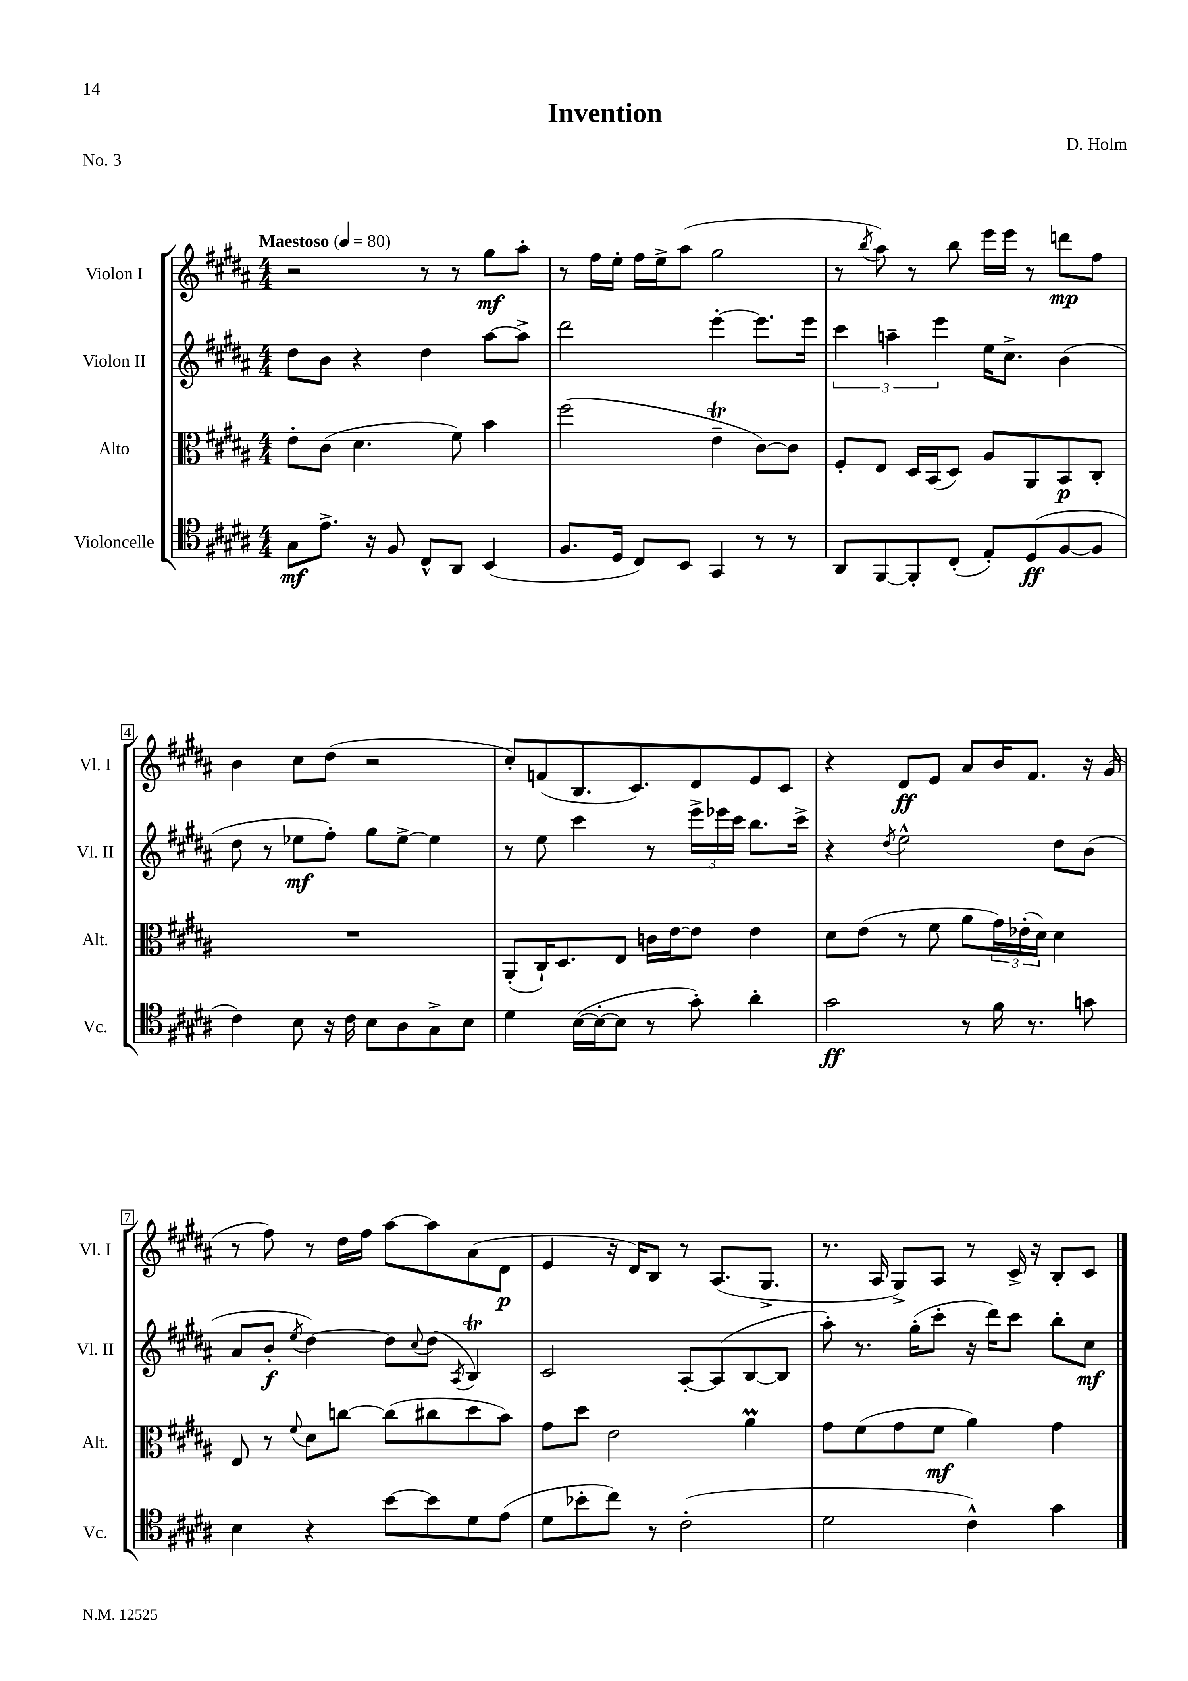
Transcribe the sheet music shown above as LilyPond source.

\header { title = "Invention" composer = "D. Holm" piece = "No. 3" }
<<
\new StaffGroup <<
\new Staff = "s0" \with { instrumentName = "Violon I" shortInstrumentName = "Vl. I" } {
    \clef treble \key b \major \numericTimeSignature \time 4/4 \tempo "Maestoso" 4 = 80
    r2 r8 r8 gis''8\mf ais''8-. |
    r8 fis''16 e''16-. fis''16 e''16-> ais''8( gis''2 |
    r8 \acciaccatura { b''8 } ais''8) r8 b''8 e'''16 e'''16 r8 d'''8\mp fis''8 |
    b'4 cis''8 dis''8( r2 |
    cis''8-.) f'8( b8. cis'8.) dis'8 e'8 cis'8 |
    r4 dis'8\ff e'8 ais'8 b'16 fis'8. r16 gis'16( |
    r8 fis''8) r8 dis''16 fis''16 ais''8~ ais''8 ais'8( dis'8\p |
    e'4 r16 dis'16) b8 r8 ais8.( gis8.-> |
    r8. ais16 gis8->) ais8 r8 cis'16-> r16 b8-. cis'8 \bar "|." |
}
\new Staff = "s1" \with { instrumentName = "Violon II" shortInstrumentName = "Vl. II" } {
    \clef treble \key b \major \numericTimeSignature \time 4/4
    dis''8 b'8 r4 dis''4 ais''8~ ais''8-> |
    dis'''2 e'''4~-. e'''8. e'''16 |
    \tuplet 3/2 { cis'''4 a''4-- e'''4 } e''16 cis''8.-> b'4( |
    dis''8 r8 ees''8\mf fis''8-.) gis''8 ees''8~-> ees''4 |
    r8 e''8 cis'''4 r8 \tuplet 3/2 { e'''16-> ees'''16 cis'''16 } b''8. cis'''16-> |
    r4 \acciaccatura { dis''8 } e''2-^ dis''8 b'8( |
    ais'8 b'8-.\f \acciaccatura { e''8 } dis''4~) dis''8 \appoggiatura { cis''8 } dis''8( \acciaccatura { ais8 } b4\trill) |
    cis'2 ais8~-. ais8( b8~ b8 |
    ais''8-.) r8. gis''16-.( cis'''8-. r16 dis'''16) cis'''8 b''8-. cis''8\mf \bar "|." |
}
\new Staff = "s2" \with { instrumentName = "Alto" shortInstrumentName = "Alt." } {
    \clef alto \key b \major \numericTimeSignature \time 4/4
    e'8-. cis'8( dis'4. fis'8) b'4 |
    fis''2( e'4--\trill cis'8~) cis'8 |
    fis8-. e8 dis16 b,16( dis8) ais8 ais,8 b,8\p cis8-. |
    R1 |
    ais,8-.( cis16-!) dis8. e8 c'16 e'16~ e'8 e'4 |
    dis'8 e'8( r8 fis'8 ais'8 \tuplet 3/2 { gis'16) ees'16-.( dis'16) } dis'4 |
    e8 r8 \appoggiatura { fis'8 } dis'8 c''8~ c''8( cis''8 dis''8 b'8) |
    gis'8 dis''8 e'2 ais'4\prall |
    gis'8 fis'8( gis'8 fis'8\mf ais'4) gis'4 \bar "|." |
}
\new Staff = "s3" \with { instrumentName = "Violoncelle" shortInstrumentName = "Vc." } {
    \clef tenor \key b \major \numericTimeSignature \time 4/4
    gis8\mf e'8.-> r16 fis8 cis8-^ ais,8 b,4( |
    fis8. dis16 cis8) b,8 gis,4 r8 r8 |
    ais,8 fis,8~ fis,8-. cis8-.( e8-.) dis8\ff( fis8~ fis8 |
    cis'4) b8 r16 cis'16 b8 ais8 gis8-> b8 |
    dis'4 b16~( b16~-. b8 r8 gis'8-.) ais'4-. |
    gis'2\ff r8 fis'16 r8. g'8 |
    b4 r4 b'8~ b'8 dis'8 e'8( |
    dis'8 bes'8-. cis''8) r8 cis'2-.( |
    dis'2 cis'4-^) gis'4 \bar "|." |
}
>>
>>
\layout { \context { \Score \override BarNumber.stencil = #(make-stencil-boxer 0.1 0.3 ly:text-interface::print) } }
